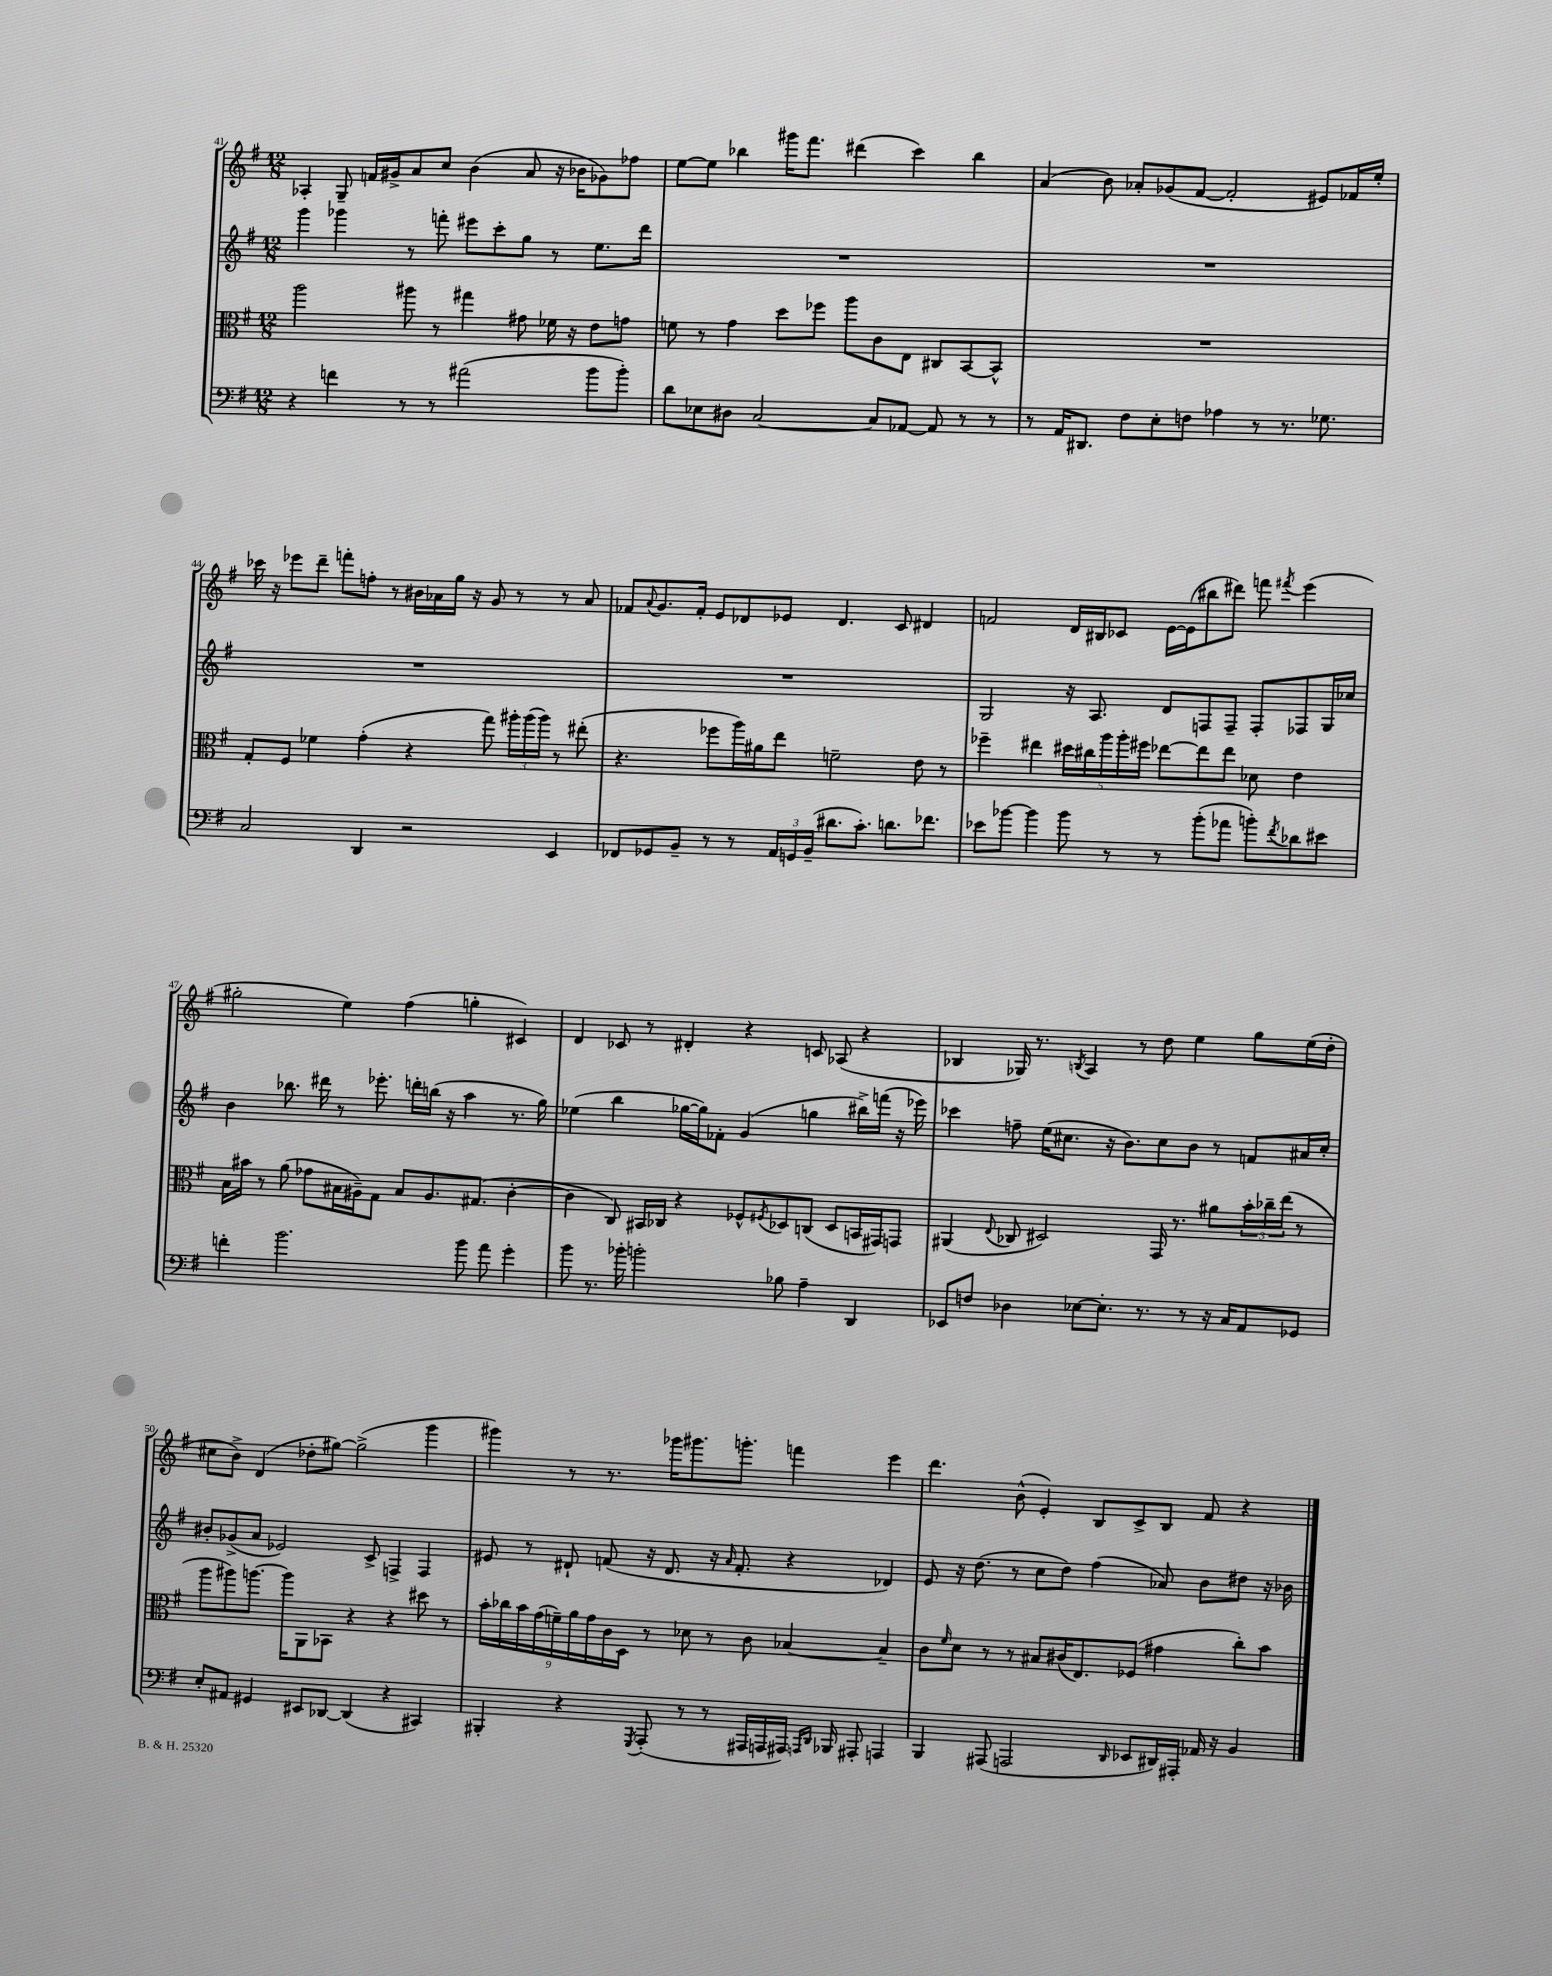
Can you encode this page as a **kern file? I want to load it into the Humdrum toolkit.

**kern	**kern	**kern	**kern
*staff4	*staff3	*staff2	*staff1
*clefF4	*clefC3	*clefG2	*clefG2
*k[f#]	*k[f#]	*k[f#]	*k[f#]
*M12/8	*M12/8	*M12/8	*M12/8
4r	2aa\	4ggg\	4A-'/
4f\	.	4ggg-\	8G~/
.	.	.	16f/LL
.	.	.	16g#^/J
8r	8aa#\	8r	8a/
8r	8r	8fff'\	8cc/J
(2a#\	4gg#\	8eee#\L	(4b\
.	.	8ccc'\	.
.	8g#\	8gg\J	8a/
.	16f-\	8r	16r
.	16r	.	16b-\LK
8b\L	8e\L	8.ee\L	8g-\)
8b'\J)	8g\J	.	8ff-\J
.	.	16ddd\Jk	.
=	=	=	=
8d\L	8f\	1.r	[8ee\L
8E-\	8r	.	8ee\]J
8D#\J	4g\	.	4bb-\
[2C/	.	.	.
.	8dd\L	.	16ggg#\LK
.	.	.	8.fff#\J
.	8ff-\J	.	.
.	8aa\L	.	(4ddd#\
8C/]L	8c\	.	.
[8AA-/J	8E\J	.	4ccc\)
8AA-/]	8C#/L	.	.
8r	[8BB/	.	4bb-\
8r	8BB^^/]J	.	.
=	=	=	=
8r	1.r	1.r	(4a/
16AA/LK	.	.	.
8.DD#/J	.	.	.
.	.	.	8b\)
8F#\L	.	.	8a-'/L
8E'\	.	.	(8g-/
8F\J	.	.	[8f#/J
4A-\	.	.	2f#'/]
8r	.	.	.
8.r	.	.	.
.	.	.	8e#/L)
8.G-\	.	.	.
.	.	.	16f-/L
.	.	.	16ee'/JJ
=	=	=	=
2C/	8G'/L	1.r	16ccc-\
.	.	.	16r
.	8F#/J	.	8eee-\L
.	4f-\	.	8ddd~\J
.	.	.	8fff'\L
4DD/	(4g'\	.	8ff'\J
.	.	.	8r
2r	4r	.	16b#\LL
.	.	.	16a-\
.	.	.	16gg\JJ
.	.	.	16r
.	8gg\)	.	8g/
.	24aa#'\LL	.	8r
.	(24aa#\	.	.
.	24aa#\JJ)	.	.
4EE/	8r	.	8r
.	(8ee#'\	.	8a-/
=	=	=	=
8FF-/L	4.r	1.r	8f-/L
.	.	.	8qqa/
8GG-/	.	.	8.g/
8BB~/J	.	.	.
.	.	.	16f-'/Jk
8r	8ff-\L	.	8e/L
8r	16aa\L)	.	8d-/
.	16a#\J	.	.
24AA/LL	8ee\J	.	8e-/J
24GG/	.	.	.
(24BB~/JJ	.	.	.
8.d#\L	2f~\	.	4.d-/
8.c'\J)	.	.	.
8.d\L	.	.	8c/
.	8e\	.	4d#/
8.f-\J	.	.	.
.	8r	.	.
=	=	=	=
8e-\L	4ff-~\	2G/	2f/
[8b-\J	.	.	.
4b-\]	4ee#\	.	.
8b-\	20dd#\LL	16r	16d/LL
.	20cc#\	.	.
.	.	8.A/	16B#/J
.	20aa\	.	.
8r	.	.	8c-/J
.	20aa'\	.	.
.	20ff#\JJ	.	.
8r	[8ee-\L	8d/L	[16e\LL
.	.	.	(16e\]J
(8b-'\L	8ee-\]	8F/	8bb#\
8a-\J	8ee-\J	8F~/J	8ddd#\J)
8b'\L)	8d-\	8F'/L	8fff\
8qf#/	.	.	8qfff#/
8d-\	4e\	8F-/	(4eee\
8e#\J	.	16G/L	.
.	.	16cc-/JJ	.
=	=	=	=
4f'\	16B\LL	4b\	2gg#'\
.	16b#\JJ	.	.
.	8r	.	.
2.b\	(8a\	8.bb-\	.
.	8g-\L	.	.
.	.	16ddd#\	.
.	16B#\L	8r	4ee\)
.	16A#~\J)	.	.
.	8G\J	8.eee-'\	.
.	8B#/L	.	(4ff#\
.	.	16ddd'\LL	.
.	8.A#/	(16bb\JJ	.
.	.	16r	.
8b\	.	4aa\	4gg'\
.	(8.G#/J	.	.
8a\	.	.	.
4g'\	[4c'\	8.r	4c#/)
.	.	16gg\)	.
=	=	=	=
8b\	4c\]	(4ee-\	4d/
8.r	.	.	.
.	8C/)	4bb\	8c-/
16b-'\	.	.	.
2b'\	16BB#/LL	.	8r
.	16C-/JJ	.	.
.	4r	[16gg-\LL	4d#'/
.	.	16gg-\]J)	.
.	.	8f-'\J	.
.	8F-^^/L	(4g/	4r
.	8qF#/	.	.
8B-\	8D-/	.	.
4A~\	(8C/J	4gg\	8c/
.	8D-/L	.	(8A-/
4DD/	16BB/L	16bb#^\LL)	4r
.	16GG#/J)	(16fff\JJ	.
.	8GG/J	16r	.
.	.	16eee-\)	.
=	=	=	=
8EE-/L	(4AA#/	4ccc-\	4B-/
8F/J	.	.	.
.	8qqE/	.	.
4D-\	8C-/	8ff~\	16G-/)
.	.	.	8.r
.	2D#/)	(16ee\LK	.
.	.	8.cc#\J	.
.	.	.	8qB/
[8E-\L	.	.	4A/
8.E-'\]J	.	16r	.
.	.	8.b\L)	.
.	.	.	8r
8.r	.	.	.
.	16GG/	8cc#\	8dd\
.	8.r	.	.
8r	.	8b\J	4ee\
16r	8a#\L	8r	.
16C/LK	.	.	.
8AA/	24b'\L	8f/L	8gg\L
.	24cc-~\	.	.
.	(24ee\JJ	.	.
8GG-/J	8r	16a#/L	(16ee\L
.	.	16cc#'/JJ	16dd'\JJ
=	=	=	=
8E'/L	8aa\L	8b#'/L	8cc#\L
8AA#/J	8aa#\)	(8g-^/	8b^\J)
4GG#/	[8.aa\J	8a/J	(4d/
.	.	2e-/)	.
.	16aa\]LK	.	.
8EE#/L	8AA\	.	8dd-'\L
[8DD-/J	8BB-\J	.	[8gg#\J)
(4DD-/]	4r	.	(2gg#^\]
.	.	8c^/	.
4r	4r	4F^/	.
4CC#/)	8dd#\	4F/	4ggg\
.	8r	.	.
=	=	=	=
4BBB#'/	18b'\LL	8e#/	4ggg#\)
.	18cc-\	.	.
.	18b\	.	.
.	.	8r	.
.	(18g\	.	.
.	18f~\)	.	.
4r	.	8d#`/	8r
.	18a\	.	.
.	18g\	.	.
.	.	(8f/	8.r
.	18c\	.	.
.	18D\JJ	.	.
8qGGG/	.	.	.
(8AAA'/	8r	16r	.
.	.	8.d#/	16ggg-\LK
8r	8d-\	.	8.ggg#\
8r	8r	16r	.
.	.	16qqa/	.
.	.	8.f'/	8.ggg'\J
16AAA#/LL	8c\	.	.
16AAA/	.	.	.
16AAA#/JJ)	[4B-/	4r	4fff\
16qqAAA/LL	.	.	.
16qqDD/JJ	.	.	.
16BBB-/	.	.	.
8AAA#'/	.	.	.
4AAA/	4B-~/]	4d-/)	4eee\
=	=	=	=
4BBB/	8c\L	8e/	4.ddd\
.	16qqf#/	.	.
.	8d\J	16r	.
.	.	(8.dd\	.
(8AAA#/	8r	.	.
2AAA/	8r	8r	(8b^^\
.	8B#/L	8cc\L	4e'/)
.	(16c#/K	8dd\J)	.
.	8.E/)	.	.
.	.	(4ff#\	8B/L
16qqDD/	.	.	.
8EE-/L	(8F-/J	.	8c^/
16DD#/L)	4g#\	8a-/)	8B/J
16AAA#'/JJ	.	.	.
16AA-/	.	8b\L	8f#/
16r	.	.	.
4BB/	8cc'\L)	8dd#\J	4r
.	8b\J	16r	.
.	.	16b-\	.
==	==	==	==
*-	*-	*-	*-
